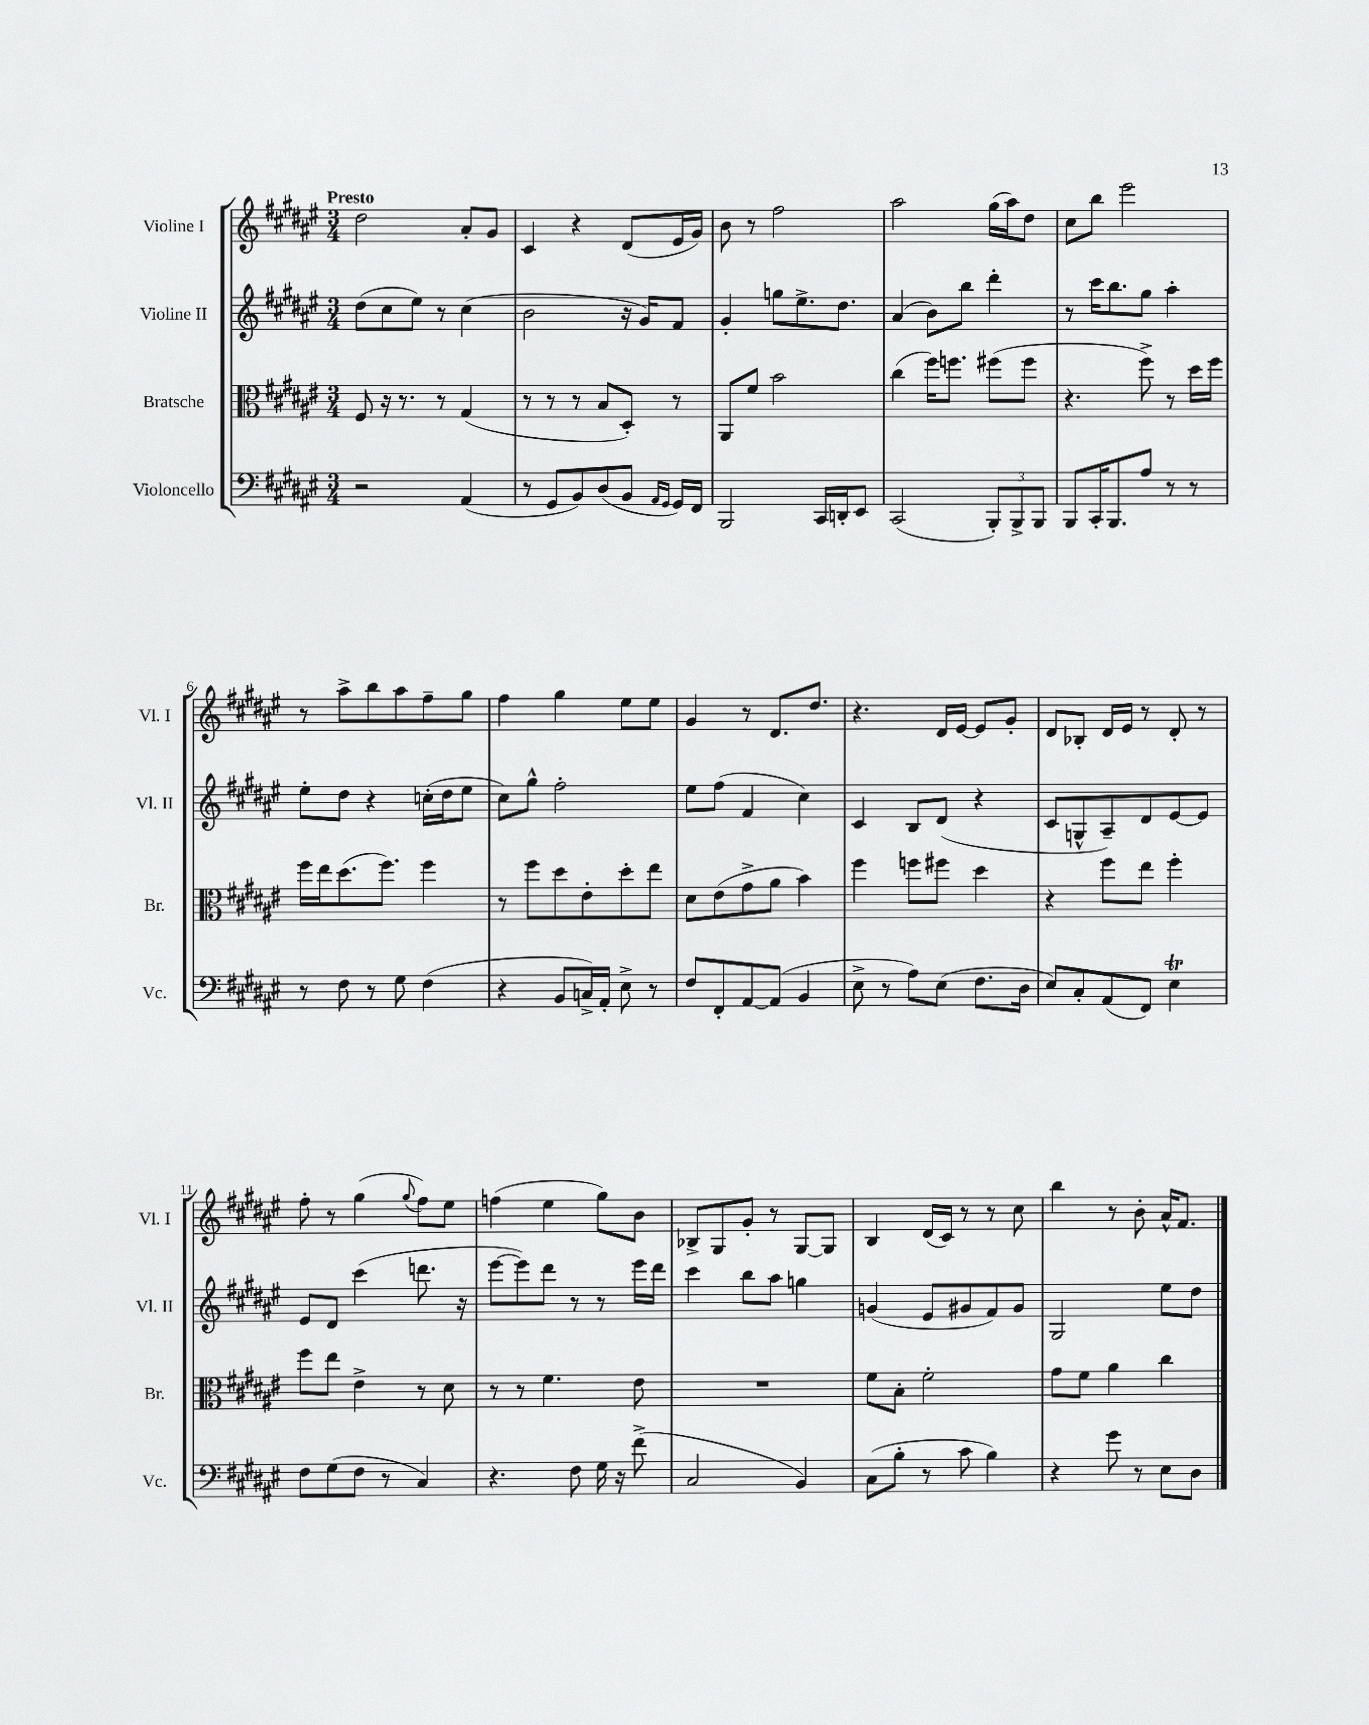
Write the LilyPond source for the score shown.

<<
\new StaffGroup <<
\new Staff = "s0" \with { instrumentName = "Violine I" shortInstrumentName = "Vl. I" } {
    \clef treble \key fis \major \numericTimeSignature \time 3/4 \tempo "Presto"
    dis''2 ais'8-. gis'8 |
    cis'4 r4 dis'8( eis'16 gis'16) |
    b'8 r8 fis''2 |
    ais''2 gis''16( ais''16) dis''8 |
    cis''8 b''8 eis'''2 |
    r8 ais''8-> b''8 ais''8 fis''8-- gis''8 |
    fis''4 gis''4 eis''8 eis''8 |
    gis'4 r8 dis'8. dis''8. |
    r4. dis'16 eis'16~ eis'8 gis'8-. |
    dis'8 bes8-. dis'16 eis'16 r8 dis'8-. r8 |
    fis''8-. r8 gis''4( \appoggiatura { gis''8 } fis''8) eis''8 |
    f''4( eis''4 gis''8) b'8 |
    bes8-> gis8 gis'8-. r8 gis8~ gis8 |
    b4 dis'16( cis'16) r8 r8 cis''8 |
    b''4 r8 b'8-. ais'16-^ fis'8. \bar "|." |
}
\new Staff = "s1" \with { instrumentName = "Violine II" shortInstrumentName = "Vl. II" } {
    \clef treble \key fis \major \numericTimeSignature \time 3/4
    dis''8( cis''8 eis''8) r8 cis''4( |
    b'2 r16 gis'16) fis'8 |
    gis'4-. g''8 eis''8.-> dis''8. |
    ais'4( b'8) b''8 dis'''4-. |
    r8 cis'''16 b''8. gis''8 ais''4-. |
    eis''8-. dis''8 r4 c''16-.( dis''16 eis''8 |
    cis''8) gis''8-^ fis''2-. |
    eis''8 fis''8( fis'4 cis''4) |
    cis'4 b8 dis'8( r4 |
    cis'8 g8-^ ais8--) dis'8 eis'8~ eis'8 |
    eis'8 dis'8 cis'''4( d'''8. r16 |
    eis'''8~ eis'''8) dis'''8 r8 r8 eis'''16 dis'''16 |
    cis'''4 b''8 ais''8 g''4 |
    g'4( eis'8 gis'8 fis'8) gis'8 |
    gis2 eis''8 dis''8 \bar "|." |
}
\new Staff = "s2" \with { instrumentName = "Bratsche" shortInstrumentName = "Br." } {
    \clef alto \key fis \major \numericTimeSignature \time 3/4
    fis8 r16 r8. r8 gis4( |
    r8 r8 r8 b8 dis8-.) r8 |
    ais,8 fis'8 b'2 |
    cis''4( fis''16) f''8. fis''8( fis''8 |
    r4. fis''8->) r8 dis''16 fis''16 |
    fis''16 eis''16 dis''8.( fis''8.) fis''4 |
    r8 fis''8 dis''8 eis'8-. dis''8-. eis''8 |
    dis'8 eis'8( gis'8-> ais'8 b'4) |
    fis''4 f''8 fis''8 dis''4 |
    r4 fis''8 eis''8 fis''4-. |
    fis''8 eis''8 eis'4-> r8 dis'8 |
    r8 r8 fis'4. eis'8 |
    R2. |
    fis'8 b8-. fis'2-. |
    gis'8 fis'8 ais'4 cis''4 \bar "|." |
}
\new Staff = "s3" \with { instrumentName = "Violoncello" shortInstrumentName = "Vc." } {
    \clef bass \key fis \major \numericTimeSignature \time 3/4
    r2 ais,4( |
    r8 gis,8 b,8) dis8( b,8 \grace { ais,16 gis,16 } gis,16) fis,16 |
    b,,2 cis,16 d,16-. eis,8 |
    cis,2( \tuplet 3/2 { b,,8-.) b,,8-> b,,8 } |
    b,,8 cis,16-. b,,8. ais8 r8 r8 |
    r8 fis8 r8 gis8 fis4( |
    r4 b,8 c16->) ais,16-. eis8-> r8 |
    fis8 fis,8-. ais,8~ ais,8( b,4 |
    eis8-> r8 ais8) eis8( fis8. dis16 |
    eis8) cis8-. ais,8( fis,8) eis4\trill |
    fis8 gis8( fis8 r8 cis4) |
    r4. fis8 gis16 r16 fis'8->( |
    cis2 b,4) |
    cis8( b8-. r8 cis'8 b4) |
    r4 gis'8 r8 eis8 dis8 \bar "|." |
}
>>
>>
